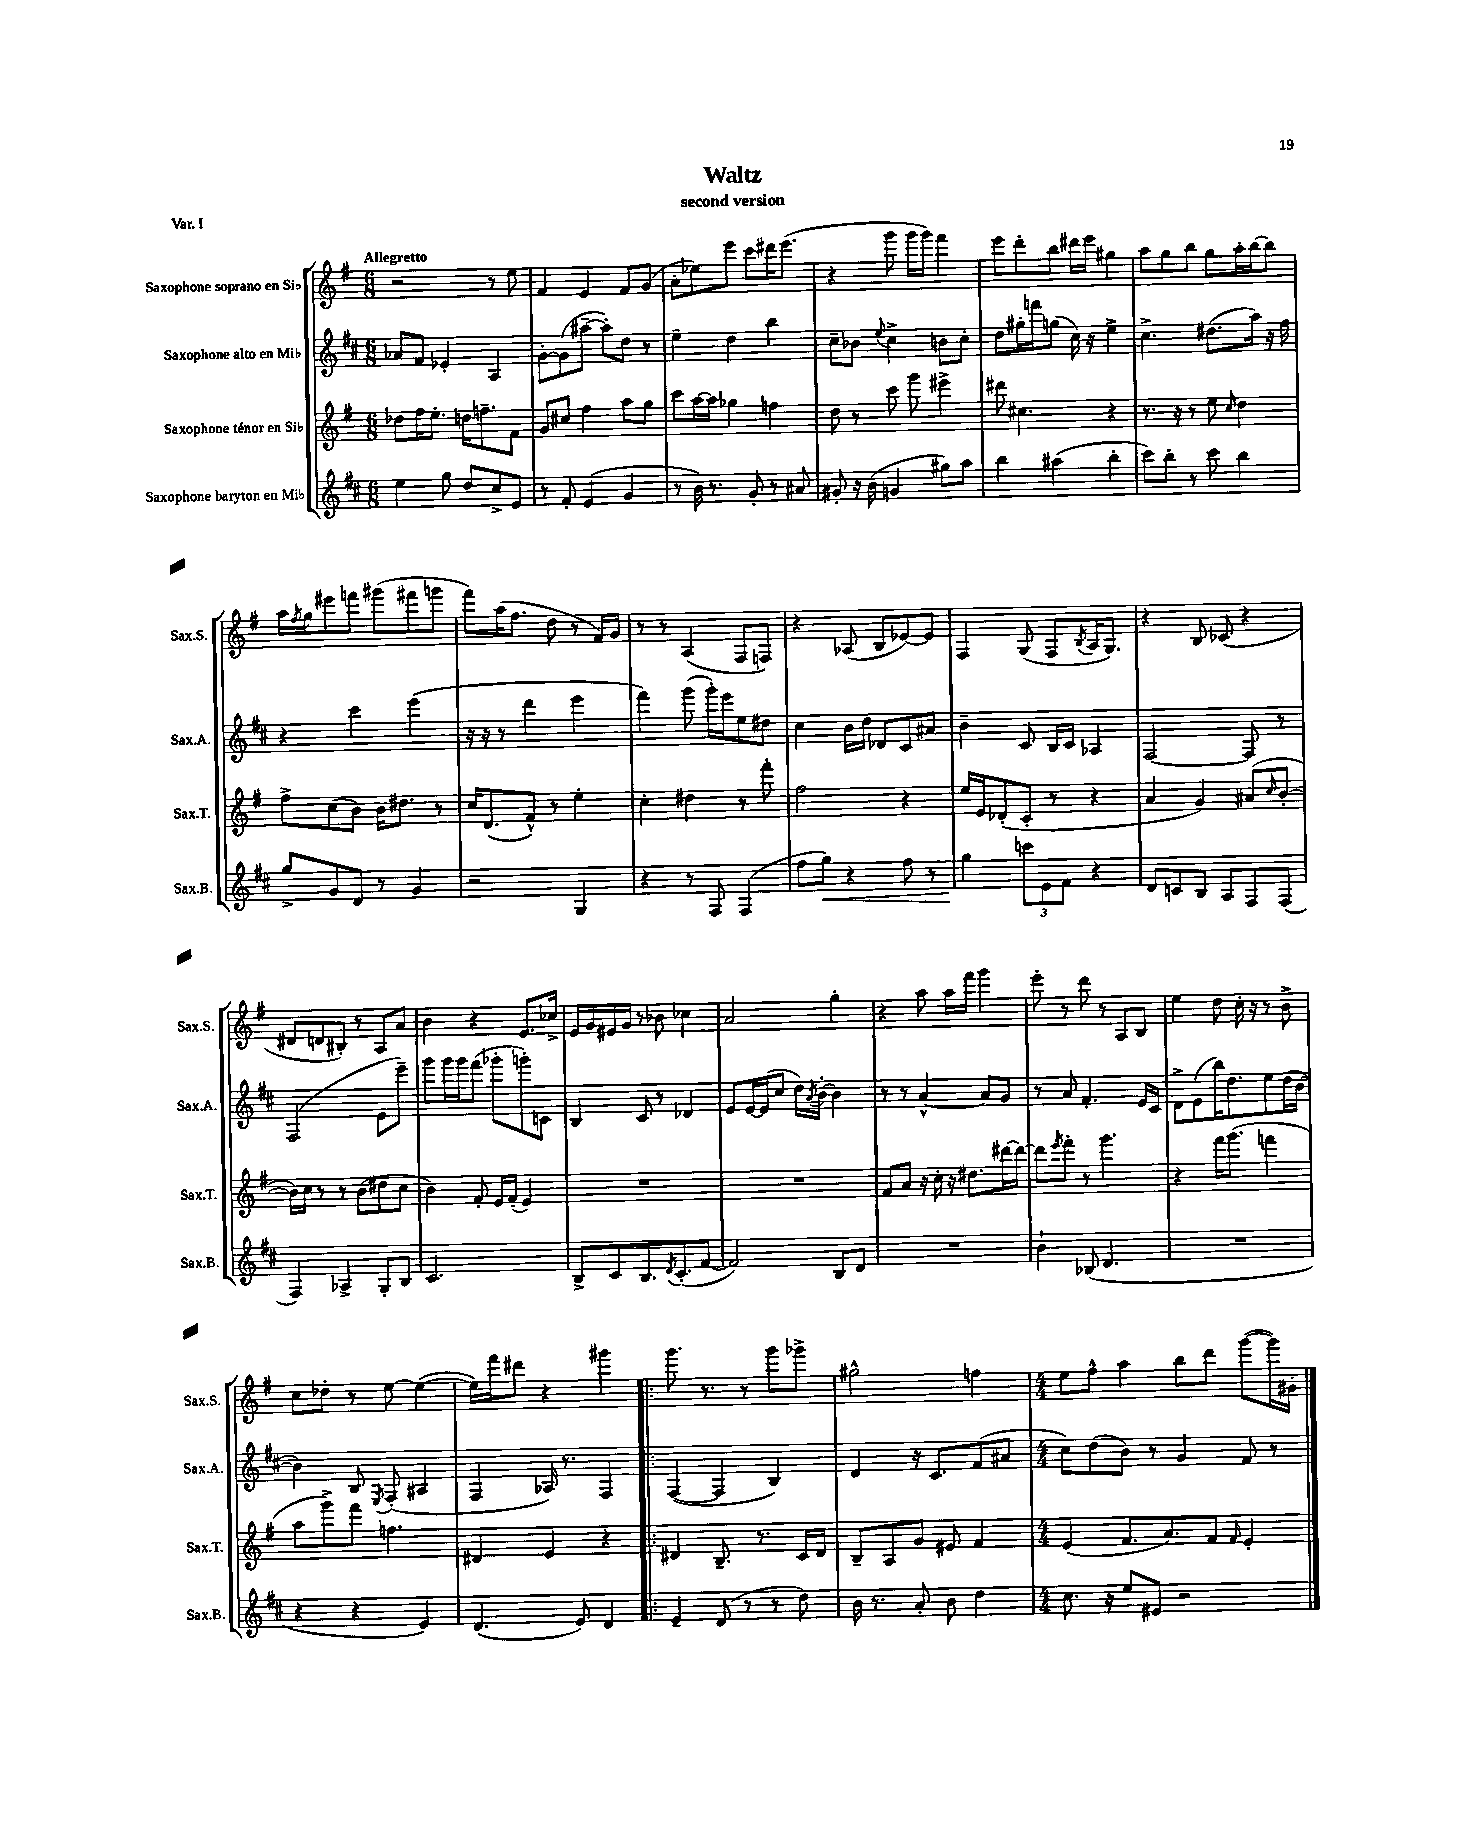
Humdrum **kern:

**kern	**dynam	**kern	**kern	**kern
*part4	*part4	*part3	*part2	*part1
*staff4	*staff4	*staff3	*staff2	*staff1
*I"Saxophone baryton en Mi♭	*	*I"Saxophone ténor en Si♭	*I"Saxophone alto en Mi♭	*I"Saxophone soprano en Si♭
*I'Sax.B.	*	*I'Sax.T.	*I'Sax.A.	*I'Sax.S.
*clefG2	*	*clefG2	*clefG2	*clefG2
*k[f#c#]	*	*k[f#]	*k[f#c#]	*k[f#]
*M6/8	*	*M6/8	*M6/8	*M6/8
=1	=1	=1	=1	=1
!	!	!	!	!LO:TX:a:B:t=Allegretto
4ee\	.	8dd-X\L	8a-X/L	2r
.	.	16ff#\K	8f#/J	.
.	.	8.ee'\J	.	.
8gg\	.	.	4e-X'/	.
8dd/L	.	16ddn\KL	.	.
.	.	8.ffn~\	.	.
8cc#^/	.	.	4A/	8r
8e/J	.	8f#\J	.	8ee\
=2	=2	=2	=2	=2
8r	.	8g/L	[8g'\L	4f#/
8f#'/	.	8cc#X/J	(8g\]	.
(4e/	.	4ff#\	[8aa#X~\J	4e/
.	.	.	8aa#'\L])	.
4g/	.	8aa\L	8dd\J	8f#/L
.	.	8gg\J	8r	(8g/J
=3	=3	=3	=3	=3
8r	.	8ccc\L	4ee~\	8a'\L
16b\)	.	[16aa\L	.	8ee-X\)
8.r	.	16aa\JJ]	.	.
.	.	4gg-X\	4dd\	8eee\J
8g'/	.	.	.	8ccc\L
8r	.	4ffn\	4bb\	16ddd#X\K
.	.	.	.	(8.eee\J
8a#X/	.	.	.	.
=4	=4	=4	=4	=4
8g#X'/	.	8dd\	8cc#~\L	4r
16r	.	8r	8b-X\J	.
(16b\	.	.	.	.
.	.	.	8qqee/	.
4gn/	.	8ccc\	4cc#^\	8ggg\
.	.	8ggg\	.	16ggg\LL
.	.	.	.	16ggg\JJ)
8gg#X\L)	.	4eee#X^\	8bn\L	4fff#\
8aa\J	.	.	8cc#'\J	.
=5	=5	=5	=5	=5
4bb\	.	8ddd#X\	8dd\L	8eee\L
.	.	4.cc#X\	16gg#X'\L	8ddd'\
.	.	.	16fffn\J	.
(4aa#X\	.	.	(8ggn\J	8bb\J
.	.	.	16cc#\)	16ddd#X\LL
.	.	.	16r	16eee\JJ
4bb'\	.	4r	4ee^\	4gg#X\
=6	=6	=6	=6	=6
8ccc#\L)	.	8.r	4.cc#^\	8aa\L
8bb'\J	.	.	.	8gg\
.	.	16r	.	.
8r	.	8r	.	8bb\J
8ccc#\	.	8ee\	(8.dd#X\L	8gg\L
.	.	16qqcc/	.	.
4bb\	.	4dd\	.	16aa'\L
.	.	.	16aa\Jk)	[16bb\J
.	.	.	16r	8bb\J]
.	.	.	16ff#\	.
!!LO:LB:g=z
=7	=7	=7	=7	=7
8gg^/L	.	8ff#^\L	4r	16aa\LL
.	.	.	.	8qff#/
.	.	.	.	16gg\J
8g/	.	(8cc\	.	8eee#X\
8d/J	.	8b\J)	4ccc#\	8fffn\J
8r	.	16b\KL	.	(8ggg#X\L
.	.	8.dd#X\J	.	.
4g/	.	.	(4eee\	8fff#X\
.	.	8r	.	8gggn\J
=8	=8	=8	=8	=8
2r	.	16cc/KL	16r	8fff#\L)
.	.	(8.d/	16r	.
.	.	.	8r	(16aa\K
.	.	.	.	8.ff#\J
.	.	8f#^^/J)	4ddd\	.
.	.	8r	.	8dd\
4G/	.	4ee'\	4eee\	8r
.	.	.	.	16f#/LL)
.	.	.	.	16g/JJ
=9	=9	=9	=9	=9
4r	.	4cc'\	4fff#\)	8r
.	.	.	.	8r
8r	.	4dd#X\	(8ggg\	(4A/
8F#/	.	.	16ggg'\LL)	.
.	.	.	16eee\J	.
(4F#/	.	8r	8ee\	8F#/L
.	.	8fff#'\	8dd#X\J	8Fn/J)
=10	=10	=10	=10	=10
8ff#\L	.	2ff#\	4cc#\	4r
!	!LO:HP:b	!	!	!
8gg\J)	<	.	.	.
4r	.	.	16b\LL	(8A-X/
.	.	.	16dd\JJ	.
.	.	.	8d-X/L	8B/L
8ff#\	.	4r	8c#/	[8e-X/)
8r	.	.	8a#X/J	8e-/J]
=11	=11	=11	=11	=11
4gg\	.	16ee/LL	4b~\	4F#/
.	.	16e/J	.	.
.	.	(8d-X'/	.	.
12cccn\L	[	8c'/J	8c#/	(8G/
12e\	.	.	.	.
.	.	8r	16B/LL	8F#/L
12f#\J	.	.	.	.
.	.	.	16c#/JJ	.
.	.	.	.	8qB/
4r	.	4r	4A-X/	16A/K
.	.	.	.	8.G/J)
=12	=12	=12	=12	=12
8d/L	.	4a/	[2F#/	4r
8cn/	.	.	.	.
8B/J	.	4g/)	.	8B/
8A/L	.	.	.	(8c-X/
8F#/	.	(8a#X/L	8F#/]	4r
.	.	16qqcc/	.	.
(8F#/J	.	[8b'/J	8r	.
!!LO:LB:g=z
=13	=13	=13	=13	=13
4F#/)	.	16b\LL])	(2F#/	8d#X/L
.	.	16cc\JJ	.	.
.	.	8r	.	8dn/
4A-X^/	.	8r	.	8B#X'/J)
.	.	(8b\L	.	8r
8G'/L	.	8dd#X\	8e\L	8A/L
8B/J	.	8cc\J	8eee~\J)	8a/J
=14	=14	=14	=14	=14
2.c#/	.	4b\)	8ggg\L	4b\
.	.	.	16ggg\L	.
.	.	.	16ggg\J	.
.	.	8f#'/	(8fff#\J	4r
.	.	16e/LL	8ggg-X'\L	.
.	.	(16f#'/JJ	.	.
.	.	4e/)	8gggn'\)	8.e/L
.	.	.	8cn\J	.
.	.	.	.	16cc-X^/Jk
=15	=15	=15	=15	=15
8B^/L	.	2.r	4B/	16e/LL
.	.	.	.	16g/
8c#/	.	.	.	16e#X/
.	.	.	.	16g/JJ
8.B/	.	.	8c#/	8r
.	.	.	8r	8b-X\
8qd/	.	.	.	.
(8.c#'/	.	.	.	.
.	.	.	4d-X/	4cc-X\
[8f#/J	.	.	.	.
=16	=16	=16	=16	=16
2f#/])	.	2.r	8e/L	2a/
.	.	.	[16e/L	.
.	.	.	(16e/J]	.
.	.	.	8cc#/J	.
.	.	.	16dd\LL)	.
.	.	.	8qa/	.
.	.	.	[16b'\JJ	.
8B/L	.	.	4b\]	4gg'\
8d/J	.	.	.	.
=17	=17	=17	=17	=17
2.r	.	8f#/L	8r	4r
.	.	8a/J	8r	.
.	.	16r	[4a^^/	8aa\
.	.	16cc'\	.	.
.	.	16r	.	16aa\LL
.	.	8.dd#X\L	.	16fff#\JJ
.	.	.	8a/L]	4ggg\
.	.	[16ddd#X\L	8g/J	.
.	.	16ddd#\JJ_	.	.
=18	=18	=18	=18	=18
4b`\	.	8ddd#\L]	8r	8eee'\
.	.	8qeee/	.	.
.	.	8fff#'\J	8a/	8r
(8B-X/	.	8r	4.f#'/	8ddd\
4.d/	.	4.ggg\	.	8r
.	.	.	.	8A/L
.	.	.	16e/LL	8B/J
.	.	.	16c#/JJ	.
=19	=19	=19	=19	=19
2.r	.	4r	8d^\L	4ee\
.	.	.	(8e\	.
.	.	16fff#\KL	16bb\K)	8dd\
.	.	(8.ggg\J	8.dd\	.
.	.	.	.	16cc'\
.	.	.	.	16r
.	.	4fffn\	8ee\	8r
.	.	.	(16dd\L	8b^\
.	.	.	[16b\JJ	.
!!LO:LB:g=z
=20	=20	=20	=20	=20
4r	.	8aa\L	4b\])	8cc\L
.	.	8ggg^\)	.	8dd-X'\J
4r	.	8fff#\J	8B/	8r
.	.	.	8qE/	.
.	.	4.ffn\	(8F#'/	[8ee\
4e/)	.	.	4A#X/	(4ee\_
=21	=21	=21	=21	=21
(4.d/	.	4d#X/	4F#/	16ee\LL])
.	.	.	.	16fff#\J
.	.	.	.	8ddd#X\J
.	.	4e/	16A-X/)	4r
.	.	.	8.r	.
8e/)	.	.	.	.
4d/	.	4r	4F#/	4ggg#X\
=22!|:	=22!|:	=22!|:	=22!|:	=22!|:
4e~/	.	4d#X/	([4F#/	8.ggg\
.	.	.	.	8.r
(8d/	.	8.B~/	4F#/]	.
8r	.	.	.	8r
.	.	8.r	.	.
8r	.	.	4B/)	8ggg\L
8dd\)	.	16c/LL	.	8ggg-X^\J
.	.	16d#/JJ	.	.
=23	=23	=23	=23	=23
16b\	.	8B~/L	4d/	2gg#X^^\
8.r	.	.	.	.
.	.	8A/	.	.
8a'/	.	8g/J	16r	.
.	.	.	8.c#/L	.
8b\	.	8e#X/	.	.
4dd\	.	4f#/	(8f#/	4ffn\
.	.	.	8a#X/J	.
=24	=24	=24	=24	=24
*M4/4	*	*M4/4	*M4/4	*M4/4
8.cc#\	.	(4e/	8cc#\L)	8ee\L
.	.	.	(8dd\	8ff#^^\J
16r	.	.	.	.
8ee/L	.	8.f#/L	8b\J)	4aa\
8e#X/J	.	.	8r	.
.	.	8.a/)	.	.
2r	.	.	4g/	8bb\L
.	.	8f#/J	.	8ddd\J
.	.	16qqf#/	.	.
.	.	4e'/	8f#/	([8ggg\L
.	.	.	8r	16ggg\L])
.	.	.	.	16g#X'\JJ
==	==	==	==	==
*-	*-	*-	*-	*-
